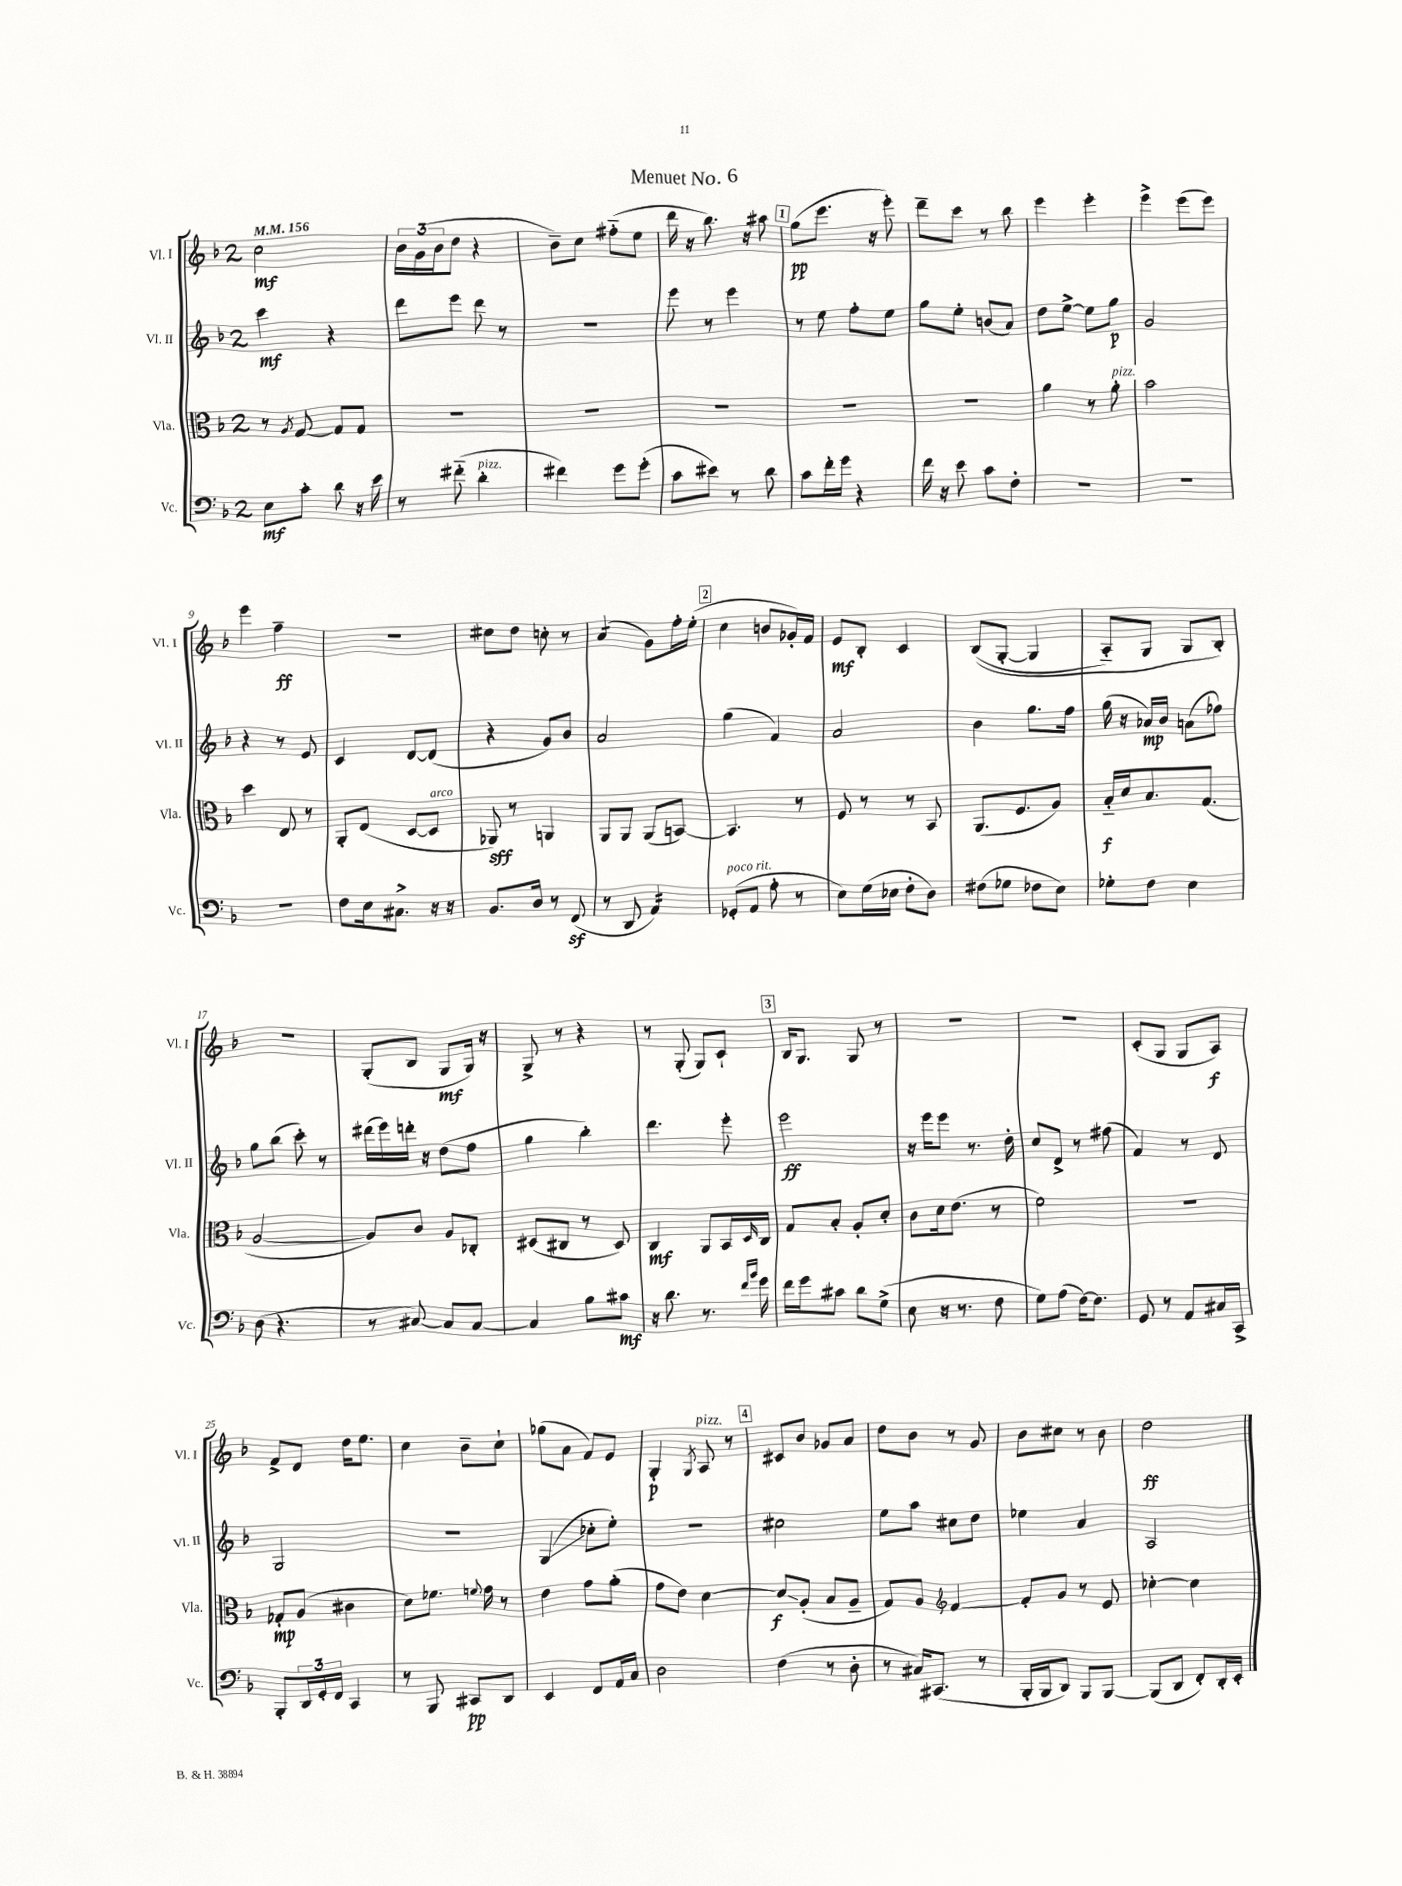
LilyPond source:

\header { title = "Menuet No. 6" }
<<
\new StaffGroup <<
\new Staff = "s0" \with { instrumentName = "Vl. I" shortInstrumentName = "Vl. I" } {
    \clef treble \key f \major \once \override Staff.TimeSignature.style = #'single-digit \time 2/4 \tempo 4 = 156
    c''2\mf |
    \tuplet 3/2 { bes'16 g'16( bes'16 } d''8 r4 |
    bes'8--) c''8 fis''8-_( e''8 |
    d'''16 r16 bes''8.) r16 ais''8 |
    \mark \markup { \box "1" } g''8\pp( e'''8. r16 e'''8-.) |
    d'''8-- c'''8 r8 bes''8 |
    e'''4 e'''4-. |
    e'''4-> e'''8( e'''8) |
    e'''4 f''4--\ff |
    R2 |
    cis''8 d''8 c''8-. r8 |
    a'4:8( g'8) f''16-. e''16-.( |
    \mark \markup { \box "2" } c''4 b'8 ges'16-.) f'16 |
    e'8\mf bes8-. c'4 |
    bes8(\( g8~-. g4 |
    a8-_) g8 g8 bes8-.\) |
    R2 |
    g8-.( bes8 g8\mf g16) r16 |
    g8-> r8 r4 |
    r8 g8-.( g8) c'8-! |
    \mark \markup { \box "3" } bes16 g8. g8 r8 |
    r2 |
    r2 |
    c'8-.( g8 g8 a8\f) |
    f'8-> d'8 d''16 e''8. |
    c''4 bes'8-- c''8-! |
    ges''8( a'8 f'8) e'8 |
    g4-.\p \acciaccatura { g8 } a8^\markup { \italic "pizz." } r8 |
    \mark \markup { \box "4" } cis'8 bes'8 ges'8 a'8 |
    d''8 bes'8 r8 g'8 |
    bes'8 cis''8 r8 bes'8 |
    d''2\ff \bar "|." |
}
\new Staff = "s1" \with { instrumentName = "Vl. II" shortInstrumentName = "Vl. II" } {
    \clef treble \key f \major \once \override Staff.TimeSignature.style = #'single-digit \time 2/4
    c'''4\mf r4 |
    d'''8 e'''8 d'''8 r8 |
    r2 |
    e'''8 r8 e'''4 |
    \mark \markup { \box "1" } r8 e''8 f''8-. e''8 |
    g''8 e''8-. b'8( a'8) |
    d''8 e''8~-> e''8 g''8\p |
    g'2 |
    r4 r8 e'8 |
    c'4 d'8~ d'8( |
    r4 g'8) bes'8 |
    a'2 |
    \mark \markup { \box "2" } g''4( f'4) |
    a'2 |
    bes'4 g''8. f''16 |
    g''16( r16 aes'16\mp) bes'16 a'8( fes''8) |
    g''8 bes''8( c'''8-.) r8 |
    dis'''16( e'''16) d'''16-. r16 d''8( f''8 |
    g''4 bes''4-.) |
    d'''4. e'''8-. |
    \mark \markup { \box "3" } e'''2\ff |
    r16 e'''16 e'''8 r8. d''16-. |
    c''8 d'8-> r8 fis''8( |
    f'4) r8 d'8 |
    g2 |
    R2 |
    g4\glissando( ces''8-. e''8-.) |
    R2 |
    \mark \markup { \box "4" } cis''2 |
    e''8 a''8 cis''8 d''8 |
    ees''4 a'4 |
    a2 \bar "|." |
}
\new Staff = "s2" \with { instrumentName = "Vla." shortInstrumentName = "Vla." } {
    \clef alto \key f \major \once \override Staff.TimeSignature.style = #'single-digit \time 2/4
    r8 \acciaccatura { a8 } g8~ g8 g8 |
    R2 |
    R2 |
    R2 |
    \mark \markup { \box "1" } R2 |
    R2 |
    a'4 r8 a'8-.^\markup { \italic "pizz." } |
    bes'2 |
    d''4 e8 r8 |
    a,8-. e8( d8~ d8^\markup { \italic "arco" } |
    aes,8\sff) r8 a,4 |
    a,8 a,8 a,8( b,8~) |
    \mark \markup { \box "2" } b,4. r8 |
    f8 r8 r8 bes,8 |
    a,8.( f8. a8) |
    bes16-_\f d'16 bes8. g8.( |
    a2~ |
    a8) c'8 a8 ces8-. |
    dis8( cis8 r8 dis8) |
    c4\mf a,8 bes,16 \grace { d16 } c16 |
    \mark \markup { \box "3" } g8 bes8-. a8-. d'8-. |
    c'8 d'16 e'8.( r8 |
    f'2) |
    r2 |
    ges8-.\mp a8( cis'4 |
    d'8) fes'8. \appoggiatura { f'8 } g'16 r8 |
    e'4 g'8 a'8-.( |
    g'8 e'8) d'4~ |
    \mark \markup { \box "4" } d'8\glissando\f a8-.( bes8 a8-- |
    g8) a8 \clef treble f'4~ |
    f'8-. g'8 r8 e'8 |
    ces''4~-. ces''4 \bar "|." |
}
\new Staff = "s3" \with { instrumentName = "Vc." shortInstrumentName = "Vc." } {
    \clef bass \key f \major \once \override Staff.TimeSignature.style = #'single-digit \time 2/4
    e8\mf c'8-. d'8 r16 e'16 |
    r8 fis'8-_( d'4-.^\markup { \italic "pizz." } |
    fis'4) g'8 g'8-.( |
    c'8 eis'8) r8 d'8 |
    \mark \markup { \box "1" } c'8 f'16-. g'16 r4 |
    f'16 r16 e'8 c'8 f8-. |
    R2 |
    R2 |
    R2 |
    f8 e16 cis8.-> r16 r16 |
    bes,8. d16 r8 f,8\sf( |
    r8 d,8 a,4:16) |
    \mark \markup { \box "2" } ges,8-.^\markup { \italic "poco rit." }( a,8 a8-. r8 |
    e8) g16( ees16 f8-. d8) |
    fis8( ges8 fes8 e8) |
    ges8-. f8 e4 |
    d8( r4. |
    r8 cis8~) cis8 cis8~ |
    cis4 bes8 cis'8\mf |
    r16 d'8. r8. \grace { f'16 bes'16 } g'16 |
    \mark \markup { \box "3" } f'16 g'16 cis'8 d'8 g8->( |
    e8 r16 r8. f8 |
    g8) a8( f16~) f8. |
    g,8 r8 a,8 cis16 c,16-> |
    bes,,8-. \tuplet 3/2 { d,16 g,16-. f,16 } c,4 |
    r8 bes,,8 cis,8\pp d,8 |
    e,4 f,8 a,16 c16 |
    d2 |
    \mark \markup { \box "4" } f4( r8 d8-. |
    r8 cis16) cis,8.( r8 |
    bes,,16-. bes,,16 d,8) bes,,8 bes,,8~ |
    bes,,8( d,8 f,8-.) d,16-. e,16-. \bar "|." |
}
>>
>>
